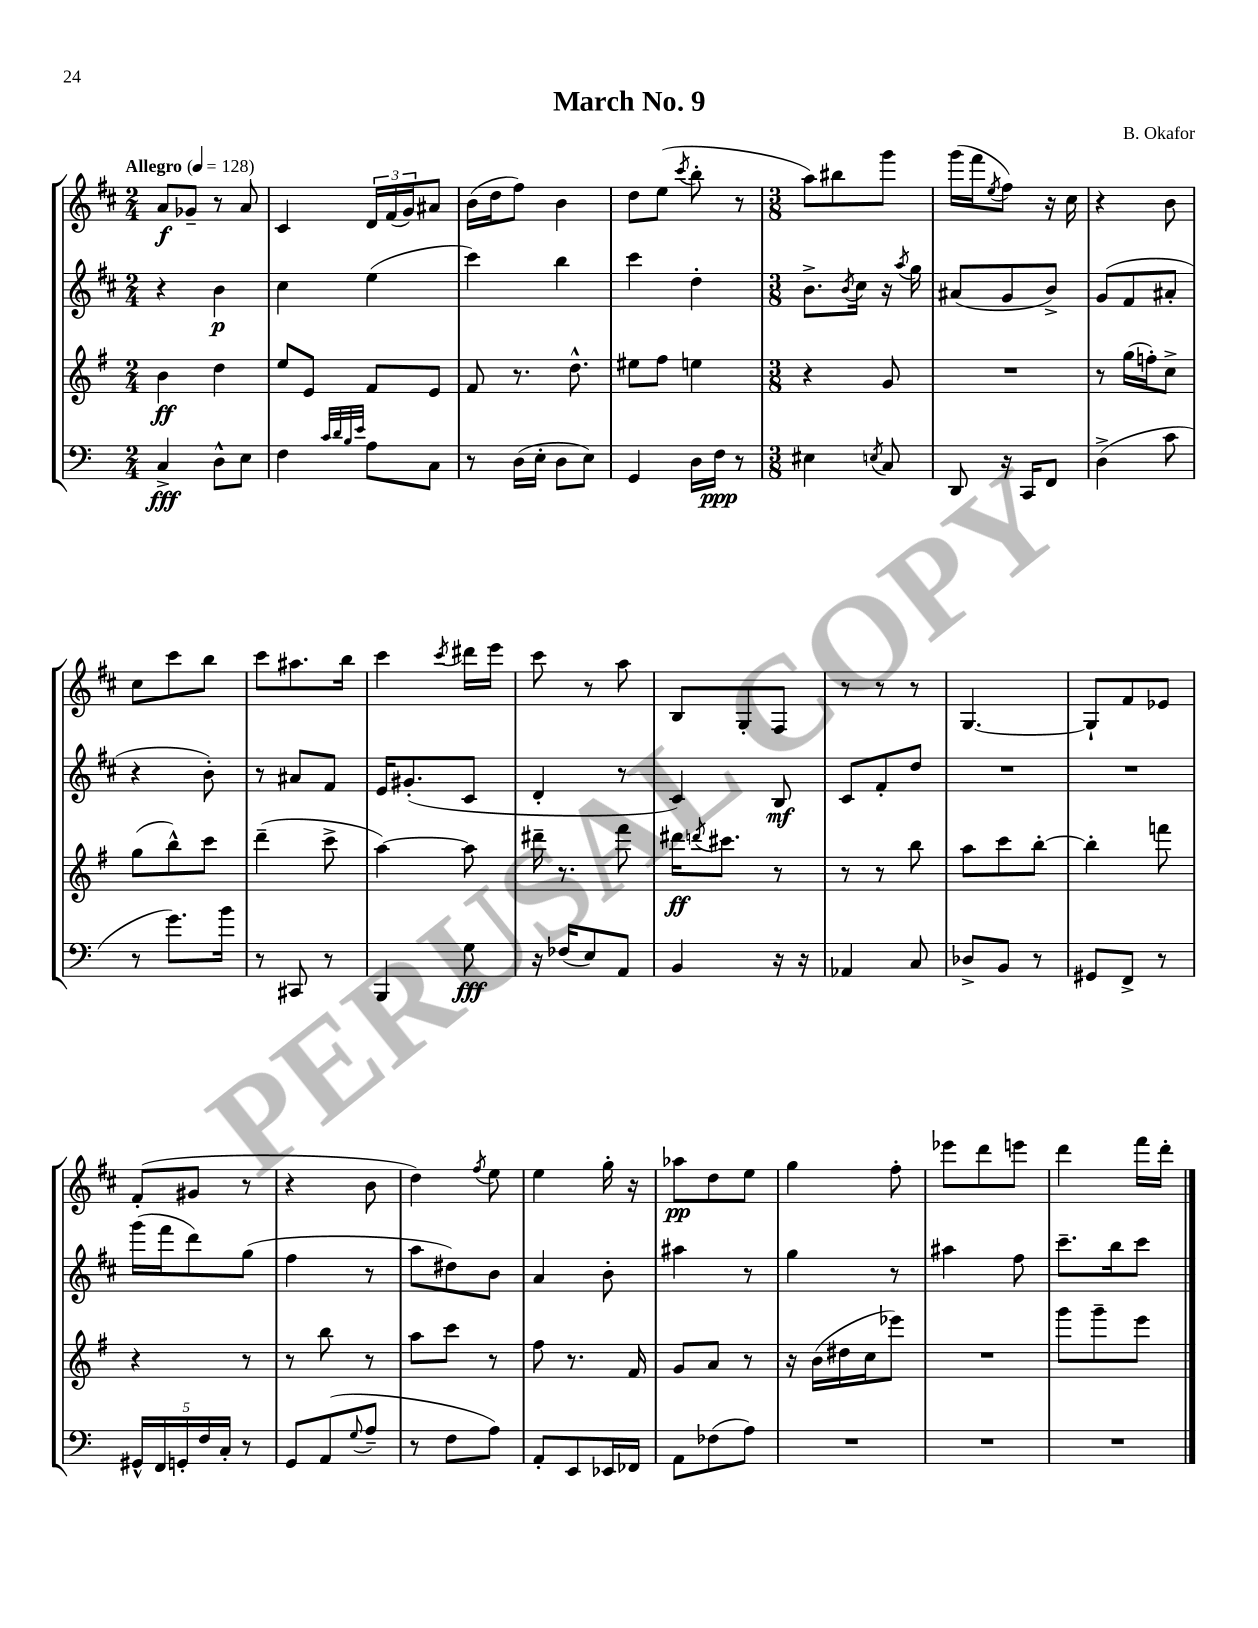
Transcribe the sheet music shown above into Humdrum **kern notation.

**kern	**kern	**kern	**kern
*staff4	*staff3	*staff2	*staff1
*clefF4	*clefG2	*clefG2	*clefG2
*k[]	*k[f#]	*k[f#c#]	*k[f#c#]
*M2/4	*M2/4	*M2/4	*M2/4
*MM128	*MM128	*MM128	*MM128
4C^	4b	4r	8a
.	.	.	8g-~
8D^^	4dd	4b	8r
8E	.	.	8a
=	=	=	=
4F	8ee	4cc#	4c#
.	8e	.	.
32qqc	.	.	.
32qqd	.	.	.
32qqB	.	.	.
32qqe	.	.	.
8A	8f#	(4ee	24d
.	.	.	(24f#
.	.	.	24g)
8C	8e	.	8a#
=	=	=	=
8r	8f#	4ccc#)	(16b
.	.	.	16dd
(16D	8.r	.	8ff#)
16E'	.	.	.
8D	.	4bb	4b
.	8.dd^^	.	.
8E)	.	.	.
=	=	=	=
4GG	8ee#	4ccc#	8dd
.	8ff#	.	(8ee
.	.	.	8qccc#
16D	4ee	4dd'	8bb'
16F	.	.	.
8r	.	.	8r
=	=	=	=
*M3/8	*M3/8	*M3/8	*M3/8
4E#	4r	8.b^	8aa)
.	.	.	8bb#
.	.	8qb	.
.	.	16cc#	.
8qE	.	.	.
8C	8g	16r	8ggg
.	.	8qaa	.
.	.	16gg	.
=	=	=	=
8DD	4.r	(8a#	(16ggg
.	.	.	16fff#
.	.	.	8qee
16r	.	8g	8ff#)
16CC	.	.	.
8FF	.	8b^)	16r
.	.	.	16cc#
=	=	=	=
(4D^	8r	(8g	4r
.	(16gg	8f#	.
.	16ff')	.	.
8c	8cc^	8a#'	8b
=	=	=	=
8r	(8gg	4r	8cc#
8.g)	8bb^^)	.	8ccc#
.	8ccc	8b')	8bb
16b	.	.	.
=	=	=	=
8r	(4ddd~	8r	8ccc#
8CC#	.	8a#	8.aa#
8r	8ccc^	8f#	.
.	.	.	16bb
=	=	=	=
4BBB	[4aa)	16e	4ccc#
.	.	(8.g#'	.
.	.	.	8qccc#
8G	8aa]	8c#	16ddd#
.	.	.	16eee
=	=	=	=
16r	16ddd#~	4d'	8ccc#
(16F-	8.r	.	.
8E)	.	.	8r
8AA	8fff#	8r	8aa
=	=	=	=
4BB	16ddd#	4c#)	8B
.	8qddd	.	.
.	8.ccc#	.	.
.	.	.	8G'
16r	8r	8B	8F#
16r	.	.	.
=	=	=	=
4AA-	8r	8c#	8r
.	8r	8f#'	8r
8C	8bb	8dd	8r
=	=	=	=
8D-^	8aa	4.r	[4.G
8BB	8ccc	.	.
8r	[8bb'	.	.
=	=	=	=
8GG#	4bb']	4.r	8G`]
8FF^	.	.	8f#
8r	8fff	.	8e-
=	=	=	=
20GG#^^	4r	(16ggg	(8f#'
20FF	.	.	.
.	.	16fff#	.
20GG'	.	.	.
.	.	8ddd)	8g#
20F	.	.	.
20C'	.	.	.
8r	8r	(8gg	8r
=	=	=	=
8GG	8r	4ff#	4r
(8AA	8bb	.	.
8qqG	.	.	.
8A~	8r	8r	8b
=	=	=	=
8r	8aa	8aa	4dd)
8F	8ccc	8dd#)	.
.	.	.	8qff#
8A)	8r	8b	8ee
=	=	=	=
8AA'	8ff#	4a	4ee
8EE	8.r	.	.
16EE-	.	8b'	16gg'
16FF-	16f#	.	16r
=	=	=	=
8AA	8g	4aa#	8aa-
(8F-	8a	.	8dd
8A)	8r	8r	8ee
=	=	=	=
4.r	16r	4gg	4gg
.	(16b	.	.
.	16dd#	.	.
.	16cc	.	.
.	8eee-)	8r	8ff#'
=	=	=	=
4.r	4.r	4aa#	8eee-
.	.	.	8ddd
.	.	8ff#	8eee
=	=	=	=
4.r	8ggg	8.ccc#~	4ddd
.	8ggg~	.	.
.	.	16bb	.
.	8eee	8ccc#	16fff#
.	.	.	16ddd'
==	==	==	==
*-	*-	*-	*-
